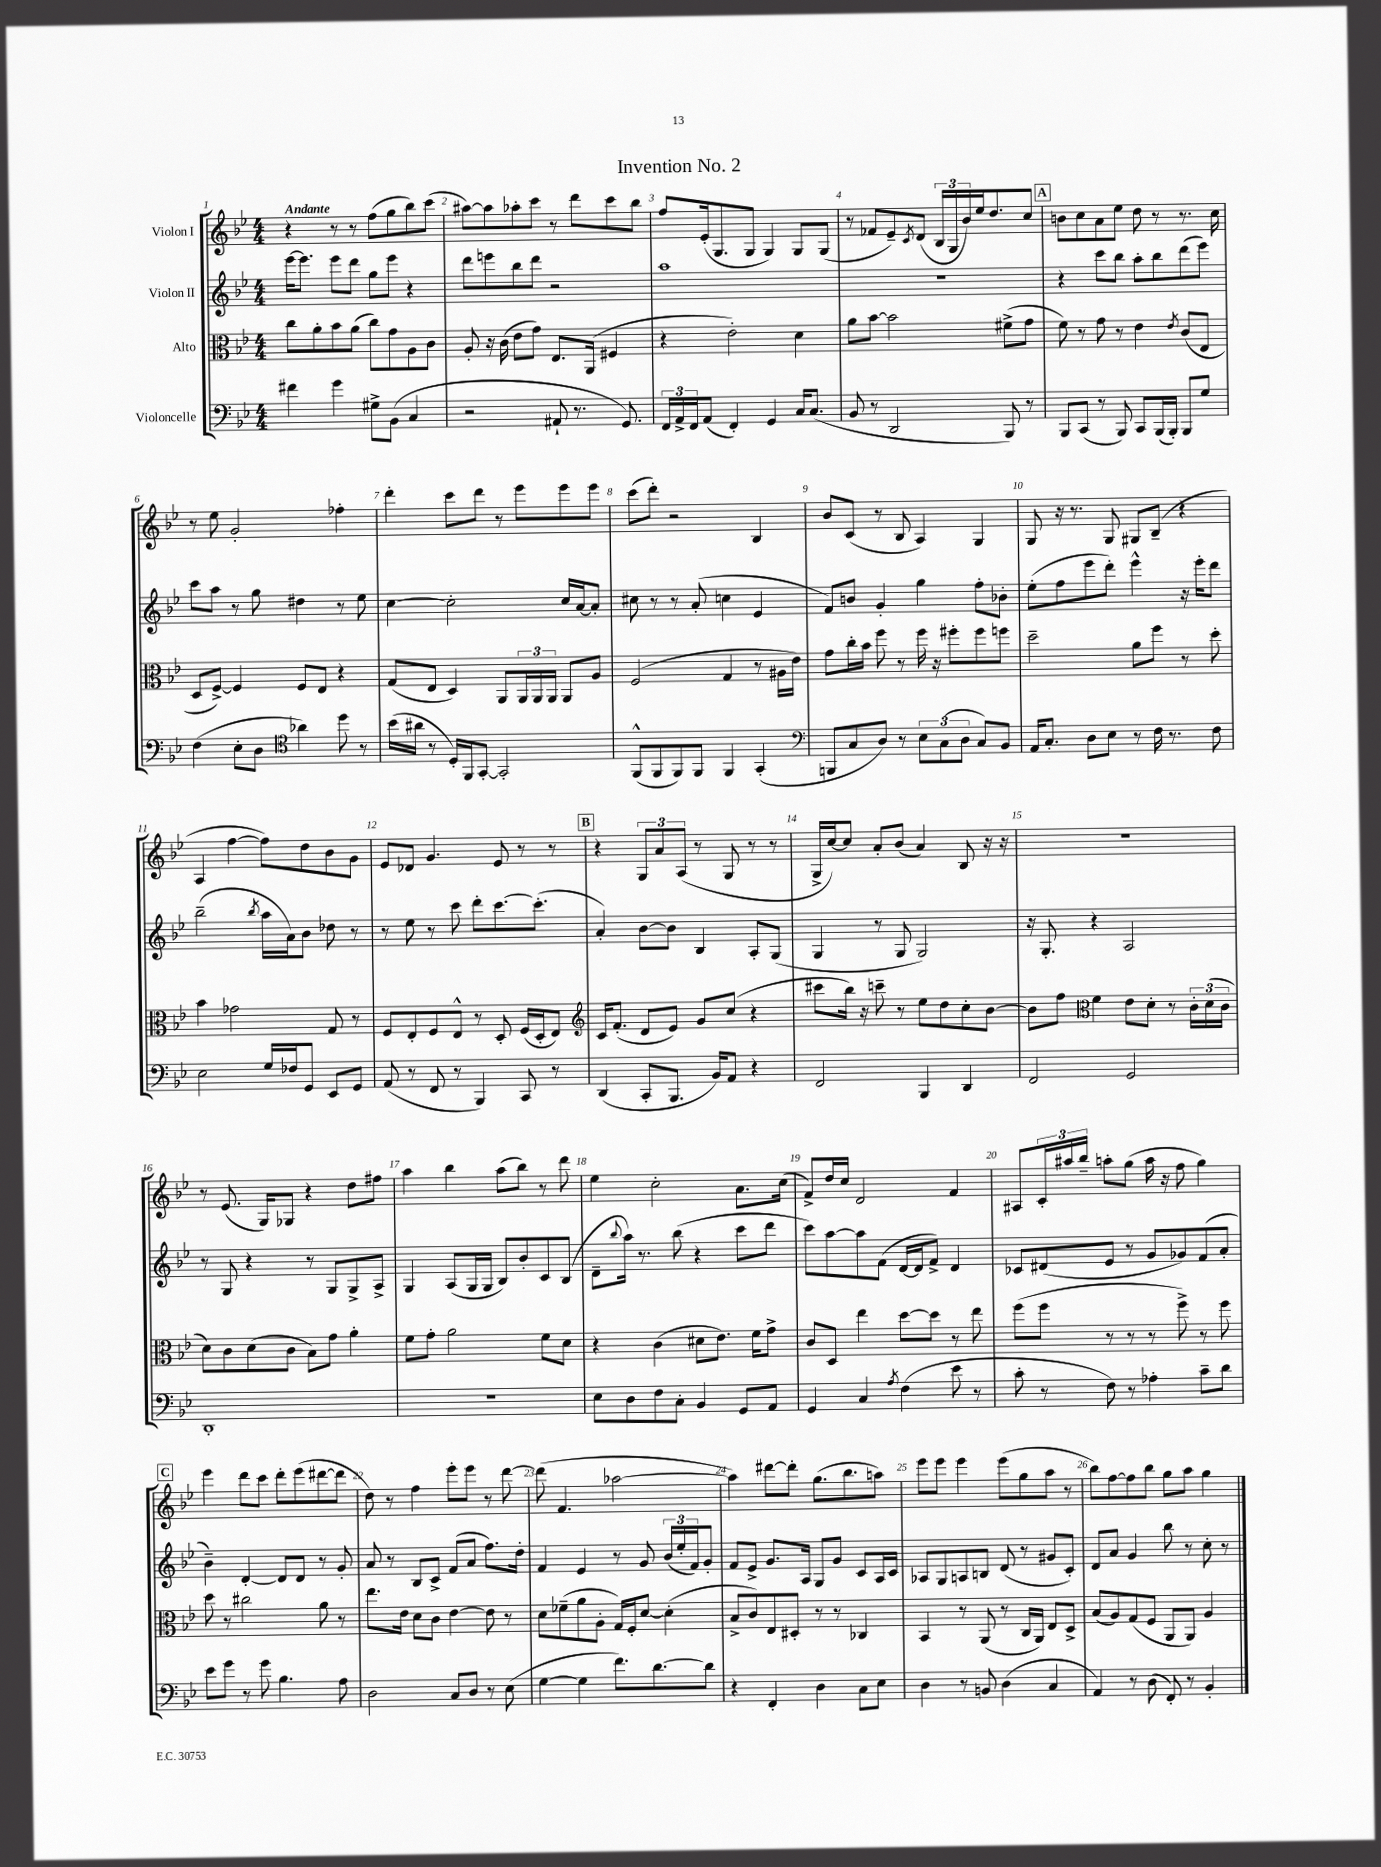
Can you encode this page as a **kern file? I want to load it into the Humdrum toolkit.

**kern	**kern	**kern	**kern
*staff4	*staff3	*staff2	*staff1
*clefF4	*clefC3	*clefG2	*clefG2
*k[b-e-]	*k[b-e-]	*k[b-e-]	*k[b-e-]
*M4/4	*M4/4	*M4/4	*M4/4
4f#	8cc	[16eee-	4r
.	.	8.eee-]	.
.	8a'	.	.
4g	8b-	8eee-	8r
.	(8a	8ddd	8r
8G#^	8cc)	8gg	(8ff
(8BB-	8g	8eee-	8gg
4C	8A	4r	8bb-)
.	8c	.	(8ccc
=	=	=	=
2r	8A'	8ddd	[8aa#)
.	16r	8eee	8aa#]
.	(16c	.	.
.	8e-	8bb-	8aa-'
.	8g)	8ddd	8ccc
8AA#`	8.E-	2r	8r
8.r	.	.	8ddd
.	(16AA	.	.
.	4F#	.	8ccc
8.GG)	.	.	.
.	.	.	8bb-
=	=	=	=
24FF	4r	1aa	8ff
24AA^	.	.	.
24FF	.	.	.
(8AA	.	.	(16e-'
.	.	.	8.G
4FF')	2e-')	.	.
.	.	.	8G
4GG	.	.	4G)
16C	4d	.	8G
(8.C	.	.	.
.	.	.	(8G
=	=	=	=
8BB-	8a	1r	8r
8r	[8b-	.	8f-
2DD	2b-]	.	8e-~)
.	.	.	8qc
.	.	.	(8d
.	.	.	24B-
.	.	.	24G
.	.	.	24b-)
.	.	.	16ee-
.	.	.	8.dd
8BBB-)	(8f#^	.	.
8r	8g	.	8cc
=	=	=	=
8BBB-	8f)	4r	8b
(8CC	8r	.	8cc
8r	8g	8ccc	8a
8BBB-)	8r	8bb-	8ee-
8CC	4e-	8aa'	8dd
(16BBB-	.	8bb-	8r
16BBB-')	.	.	.
.	8qe-	.	.
8BBB-	(8c	(8ddd	8.r
8G	8E-	8eee-)	.
.	.	.	16cc
=	=	=	=
(4F	8D	8ccc	8r
.	[8F^)	8aa	8ee-
8E-'	4F]	8r	2g'
8D	.	8gg	.
*clefC4	*	*	*
4a-)	8F	4dd#	.
.	8E-	.	.
8dd	4r	8r	4ff-'
8r	.	8ee-	.
=	=	=	=
(16b-	(8G	[4cc	4ddd'
16a#	.	.	.
8r	8E-	.	.
16D')	4D)	2cc']	8ccc
16FF	.	.	.
[8GG'	.	.	8ddd
2GG']	8AA	.	8r
.	24AA	.	8eee-
.	24AA	.	.
.	24AA	.	.
.	8AA	16cc	8eee-
.	.	[16a	.
.	8A	8a']	8eee-
=	=	=	=
(8FF^^	(2F	8cc#	(8ccc
8FF	.	8r	8ddd')
8FF)	.	8r	2r
8FF	.	(8a'	.
4FF	4G	4cc	.
(4GG'	8r	4e-	4B-
.	16A#	.	.
.	16e-)	.	.
=	=	=	=
*clefF4	*	*	*
8BBB	8g	8f)	8b-
8C	16cc'	8b	(8c
.	16b-	.	.
8D)	8ff	4g'	8r
8r	8r	.	8B-
12E-	16ff	4gg	4A)
.	16r	.	.
(12C	.	.	.
.	8ff#'	.	.
12D	.	.	.
8C)	8ff#	8ff'	4G
8BB-	8ff	8b-'	.
=	=	=	=
16AA	2dd~	(8ee-'	8G
8.C'	.	.	.
.	.	8ff	16r
.	.	.	8.r
8D	.	8eee-	.
8E-	.	8ddd')	8G
8r	8a	4eee-^^	8G#
16F	8ff	.	(8B-~
8.r	.	.	.
.	8r	16r	4r
.	.	16eee-'	.
8F	8dd'	8ddd	.
=	=	=	=
2E-	4b-	(2bb-~	4A
.	2g-	.	[4ff
.	.	8qbb-	.
16G	.	16aa	8ff])
16F-	.	16a)	.
8GG	.	8b-	8dd
8EE-	8G	8dd-	8b-
8GG	8r	8r	8g
=	=	=	=
(8AA	8F	8r	8e-
8r	8E-'	8ee-	8d-
8FF	8F	8r	4.g
8r	8E-^^	8ccc	.
4BBB-)	8r	8ddd'	.
.	8D'	[8.ccc	8e-
8CC	(16F	.	8r
.	16D'	(8.ccc']	.
8r	8E-)	.	8r
=	=	=	=
*	*clefG2	*	*
(4DD	16c	4a')	4r
.	(8.f'	.	.
8CC'	8d	[8b-	12G
.	.	.	12a
8.BBB-	8e-)	8b-]	.
.	.	.	(12A
.	8g	4B-	8r
16BB-)	.	.	.
8AA	(8cc	.	8G
4r	4r	8A'	8r
.	.	(8G	8r
=	=	=	=
2FF	8ccc#	4G	16G^
.	.	.	[16cc)
.	16bb-)	.	8cc]
.	16r	.	.
.	8ccc~	8r	8a'
.	8r	8G	(8b-
4BBB-	8ee-	2G)	4a)
.	8dd	.	.
4DD	8cc'	.	8B-
.	[8b-	.	16r
.	.	.	16r
=	=	=	=
2FF	8b-]	16r	1r
.	.	8.G'	.
.	8ff	.	.
*	*clefC3	*	*
.	4f	4r	.
2GG	8e-	2A	.
.	8d'	.	.
.	8r	.	.
.	24c'	.	.
.	(24d	.	.
.	24c	.	.
=	=	=	=
1DD'	8d)	8r	8r
.	8c	8G	(8.e-
.	(8d	4r	.
.	.	.	16G)
.	8c	.	8G-
.	8B-)	8r	4r
.	8g	8G	.
.	4a'	8G^	8dd
.	.	8A^	8ff#
=	=	=	=
1r	8f	4G	4aa
.	8g'	.	.
.	2a	(8A	4bb-
.	.	16G	.
.	.	16G	.
.	.	8B-)	(8aa
.	.	8b-'	8bb-)
.	8f	8c	8r
.	8d	(8B-	8ddd
=	=	=	=
8E-	4r	8d~	4ee-
.	.	8qqbb-	.
8D	.	16aa)	.
.	.	8.r	.
8F	(4c	.	2cc'
8C'	.	(8bb-	.
4BB-	8d#	4r	.
.	8.e-)	.	.
8GG	.	8ccc	8.a
.	16f	.	.
8AA	8g^	8ddd	.
.	.	.	(16cc
=	=	=	=
4GG	8c	8ccc)	8f^)
.	8D	[8aa	16dd
.	.	.	16cc
4C	4ee-	8aa]	2d
.	.	(8f	.
8qA	.	.	.
(4F	[8dd	[16d	.
.	.	16d]	.
.	8dd]	8f^)	.
8e-	8r	4d	4f
8r	8ee-	.	.
=	=	=	=
8c'	(8ff	8c-	8A#
8r	8ff	(8d#	24c'
.	.	.	24aa#
.	.	.	24bb-~
8F)	8r	8e-	8aa'
8r	8r	8r	(8gg
4A-'	8r	8g	16aa
.	.	.	16r
.	8ff^)	8g-)	8ff
8c~	8r	(8f	4gg)
8d	8ff	8a'	.
=	=	=	=
8e-	8dd	4b-~)	4eee-
8g	8r	.	.
8r	2cc#	[4d'	8ddd
8g	.	.	8ccc
4.B-	.	8d]	8ddd'
.	.	8d	(8eee-
.	8a	8r	[8ddd#
8A	8r	8g'	8ddd#]
=	=	=	=
2D	8.ee-	8a	8dd)
.	.	8r	8r
.	16e-	.	.
.	8d	8B-	4ff
.	8c	8c^	.
8C	[4e-	(8f	8eee-'
8D	.	8a	8eee-
8r	8e-]	8.ff)	8r
(8E-	8r	.	[8ddd
.	.	16dd'	.
=	=	=	=
[4G	8d	4f	(8ddd]
.	(8f-~	.	4.f
4G]	8a	4e-	.
.	8A'	.	.
8.f)	16G)	8r	[2aa-
.	16F'	.	.
.	[8d	8g	.
[8.d	.	.	.
.	(4d']	(24b-	.
.	.	24ee-'	.
.	.	24f)	.
8d]	.	8g'	.
=	=	=	=
4r	8B-^	8f	4aa-])
.	8c)	8e-^	.
4FF'	8E-	8.g	[8ddd#
.	8D#'	.	8ddd#']
.	.	16A	.
4D	8r	8G	(8.gg
.	8r	8g	.
.	.	.	8.bb-
8C	4C-	8c	.
8E-	.	16A	8aa)
.	.	16c	.
=	=	=	=
4D	4BB-	8A-	8eee-
.	.	8G	8eee-
8r	8r	8A	4eee-
8BB	(8AA	8B	.
(4D	8r	(8d	(8eee-
.	16C	8r	8gg
.	16AA)	.	.
4C	8E-	8g#	8aa
.	8D^	8c')	8r
=	=	=	=
4AA)	(8B-	8d	8bb-)
.	8A)	8a	[8ff
8r	(8G	4g	8ff]
(8D	8F	.	8bb-
8FF')	8AA	8bb-	8gg
8r	8AA)	8r	8aa
4BB-'	4A	8cc'	4gg
.	.	8r	.
==	==	==	==
*-	*-	*-	*-
